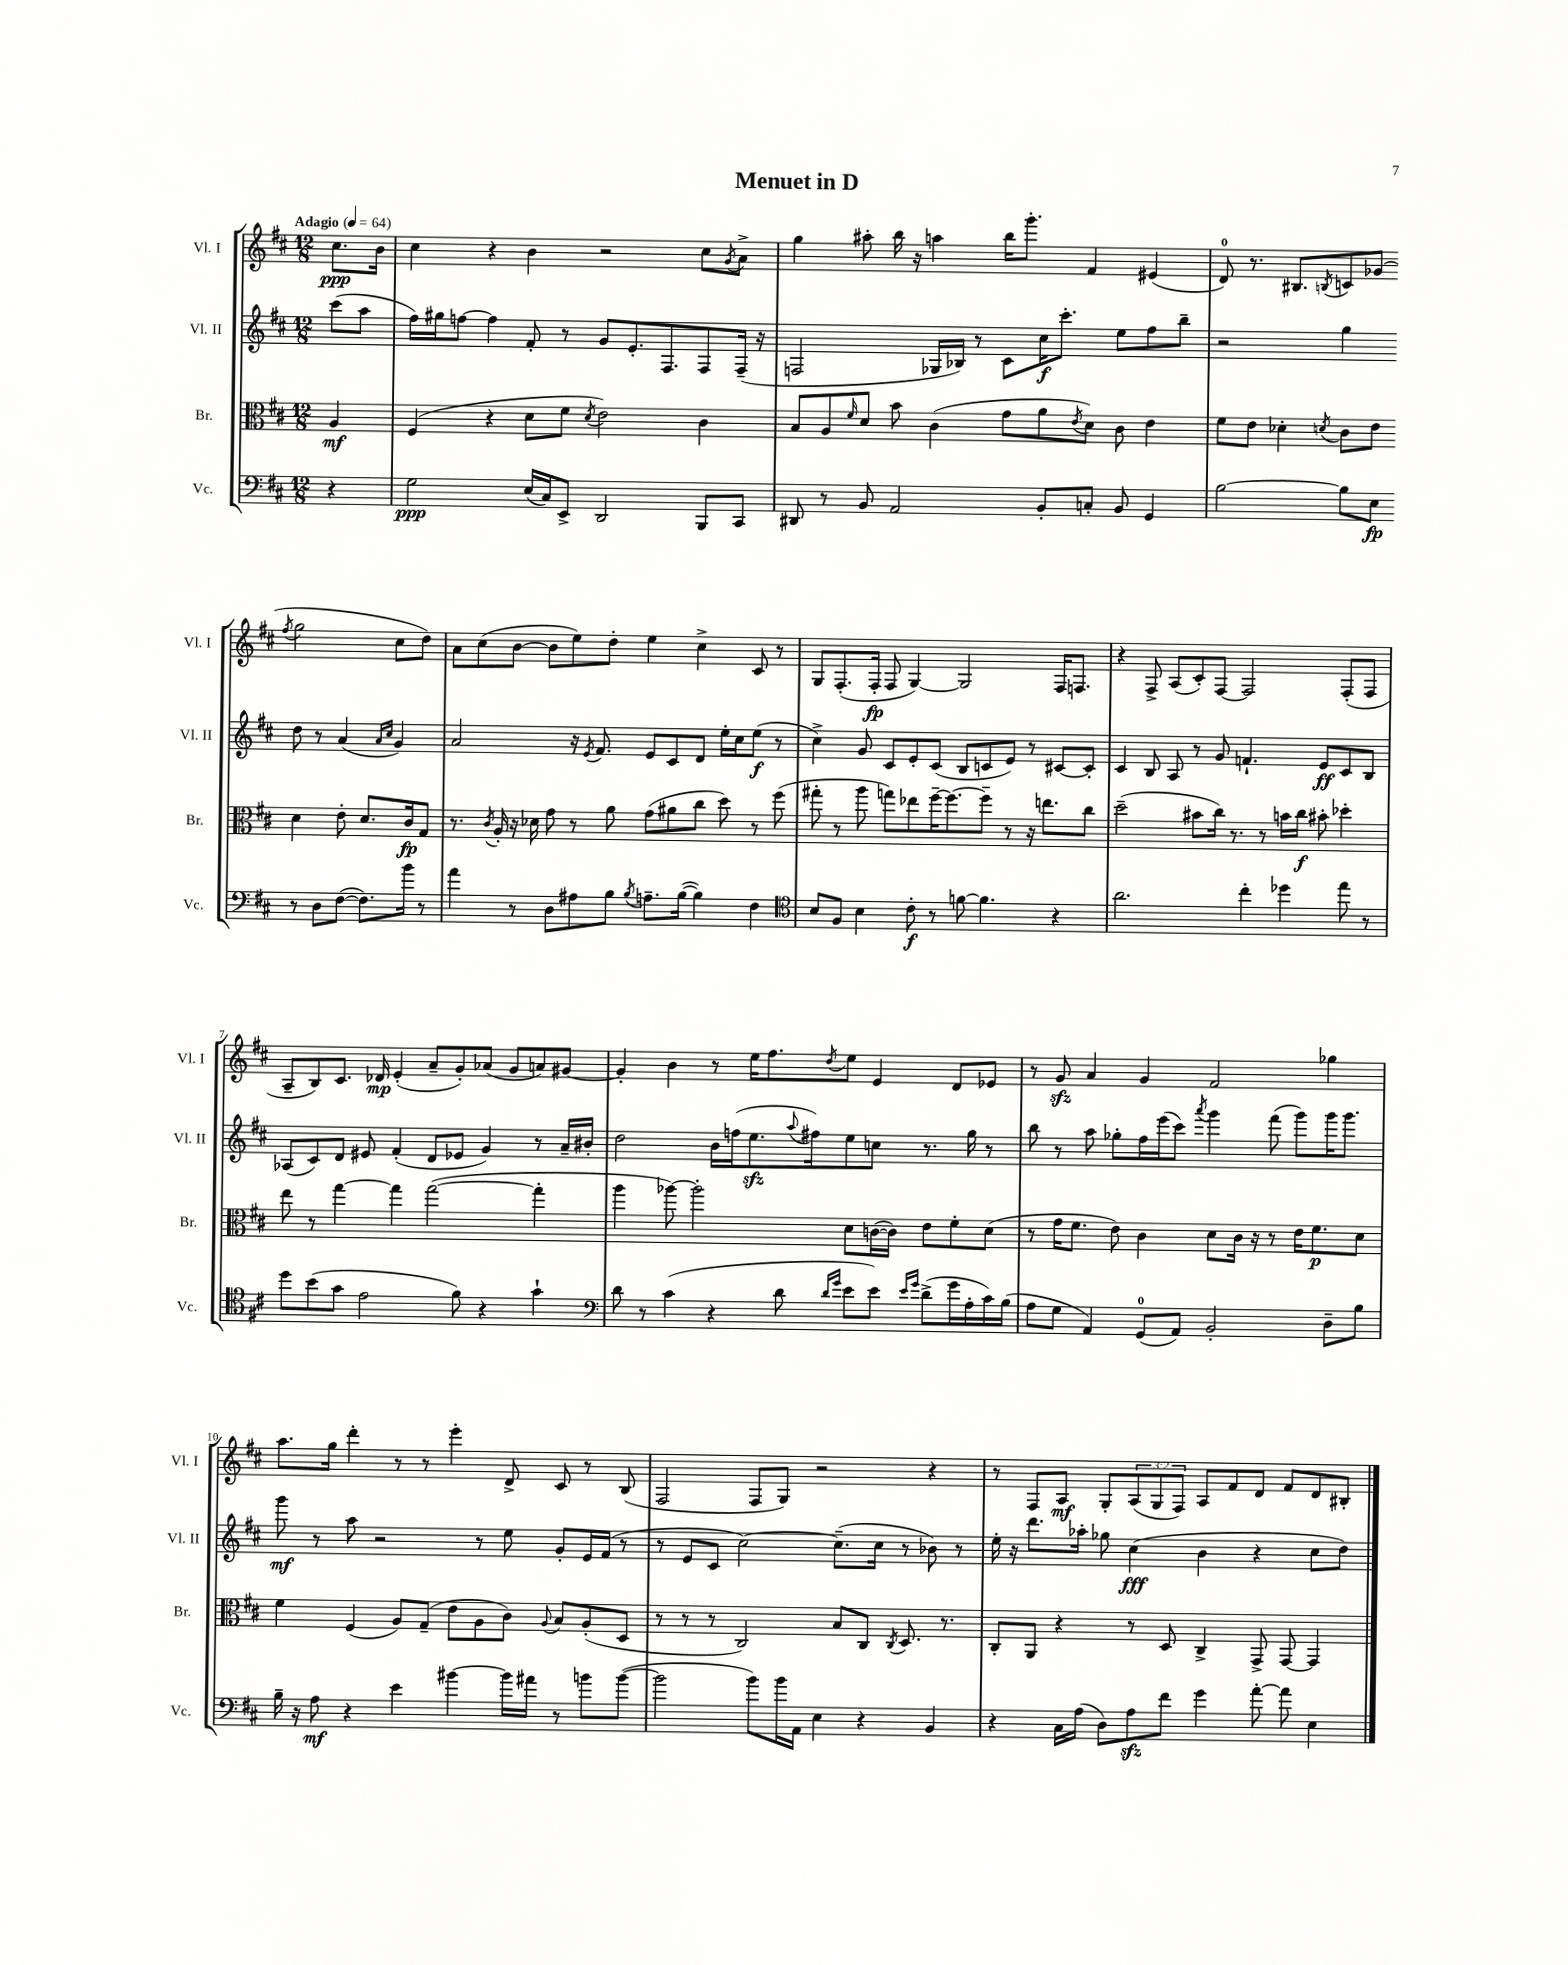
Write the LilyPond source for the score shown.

\header { title = "Menuet in D" }
<<
\new StaffGroup <<
\new Staff = "s0" \with { instrumentName = "Vl. I" shortInstrumentName = "Vl. I" } {
    \clef treble \key d \major \numericTimeSignature \time 12/8 \override Staff.TupletNumber.text = #tuplet-number::calc-fraction-text \partial 4 \tempo "Adagio" 4 = 64
    cis''8.\ppp b'16 |
    cis''4 r4 b'4 r2 cis''8 \acciaccatura { g'8 } a'8-> |
    g''4 ais''8-. b''16 r16 a''4 b''16 g'''8.-. fis'4 eis'4( |
    d'8-0) r8. bis8. \acciaccatura { b8 } c'8 ges'8( \acciaccatura { fis''8 } g''2 cis''8 d''8) |
    a'8 cis''8( b'8~ b'8 e''8) d''8-. e''4 cis''4-> cis'8 r8 |
    g8 fis8.-.( fis16-.\fp fis8 g4~) g2 fis16 f8. |
    r4 fis8-> a8( cis'8-.) fis8~ fis2 fis8-.( fis8 |
    a8-- b8) cis'8. des'16\mp e'4-.( a'8-- g'8-.) aes'8( g'8 a'8) gis'8~ |
    gis'4-. b'4 r8 e''16 fis''8. \acciaccatura { d''8 } e''8 e'4 d'8 ees'8 |
    r8 g'8\sfz a'4 g'4 fis'2 ges''4 |
    a''8. g''16 d'''4-. r8 r8 e'''4-. d'8-> cis'8 r8 b8( |
    fis2 fis8 g8) r2 r4 |
    r8 fis8 a8\mf g8-. \tuplet 3/2 { a8( g8 fis8) } a8 fis'8 d'8 fis'8 d'8 bis8-. \bar "|." |
}
\new Staff = "s1" \with { instrumentName = "Vl. II" shortInstrumentName = "Vl. II" } {
    \clef treble \key d \major \numericTimeSignature \time 12/8 \partial 4
    cis'''8( a''8 |
    fis''16) gis''16 f''8~ f''4 fis'8-. r8 g'8 e'8.-. fis8. fis8 fis16--( r16 |
    f2 ges16 bes16) r8 cis'8 cis''16\f cis'''8.-. e''8 fis''8 b''8-- |
    r2 g''4 d''8 r8 a'4( \grace { a'16 cis''16 } g'4) |
    a'2 r16 \acciaccatura { e'8 } fis'8. e'8 cis'8 d'8 e''16-. cis''16 e''8\f( r8 |
    cis''4->) g'8 cis'8 e'8-. cis'8( b8 c'8 e'8) r8 cis'8~ cis'8-. |
    cis'4 b8 a8 r8 g'8 f'4.-! e'8\ff cis'8 b8 |
    aes8( cis'8) d'8 eis'8 fis'4-.( d'8 ees'8 g'4) r8 a'16-- bis'16-. |
    d''2 b'16 f''16( e''8.\sfz \appoggiatura { a''8 } fis''16) e''8 c''8 r8. g''16 r8 |
    b''8 r8 a''8 ges''8-. fis''16 e'''16( cis'''8) \acciaccatura { a'''8 } g'''4 fis'''8( g'''8) g'''16 g'''8. |
    g'''8\mf r8 a''8 r2 r8 e''8 g'8-. e'16 fis'16( r8 |
    r8 e'8 cis'8 cis''2~) cis''8.--( cis''16 r8 bes'8) r8 |
    e''16-. r16 d'''8. aes''16-. ges''8 cis''4\fff( b'4 r4 cis''8 d''8) \bar "|." |
}
\new Staff = "s2" \with { instrumentName = "Br." shortInstrumentName = "Br." } {
    \clef alto \key d \major \numericTimeSignature \time 12/8 \partial 4
    a4\mf |
    fis4( r4 d'8 fis'8 \acciaccatura { d'8 } e'2) cis'4 |
    b8 a8 \grace { fis'16 } d'8 b'8 cis'4( g'8 a'8 \acciaccatura { e'8 } d'8) cis'8 e'4 |
    fis'8 e'8 des'4-. \acciaccatura { d'8 } cis'8 e'8 d'4 e'8-. d'8. cis'16\fp g8 |
    r8. \acciaccatura { cis'8 } a16-. r16 des'16 g'8 r8 a'8 g'8( ais'8 cis''8 d''8) r8 fis''8( |
    gis''8-. r8 a''8 g''8) ees''8 fis''16~-- fis''8.~ fis''8-- r8 r16 e''8. cis''8 |
    d''2--( bis'8 cis''16) r8. r8 b'16 cis''16\f bis'8-. des''4-. |
    e''8 r8 g''4~ g''4 g''2~( g''4-. |
    a''4 aes''8~) aes''2-. d'8 c'16~( c'16) e'8 fis'8-. d'8( |
    r8 g'16 fis'8. e'8) cis'4 d'8 cis'16 r16 r8 e'16 fis'8.\p d'8 |
    fis'4 fis4( a8) g8--( e'8 a8 cis'8) \appoggiatura { a8 } b8 a8-.( d8 |
    r8 r8 r8 cis2) b8 cis8 \acciaccatura { cis8 } d8. r8. |
    cis8-. a,8 r4 r8 d8 cis4-> g,8-> g,8~ g,4 \bar "|." |
}
\new Staff = "s3" \with { instrumentName = "Vc." shortInstrumentName = "Vc." } {
    \clef bass \key d \major \numericTimeSignature \time 12/8 \partial 4
    r4 |
    g2\ppp e16( cis16) e,8-> d,2 b,,8 cis,8 |
    dis,8 r8 b,8 a,2 b,8-. c8-. b,8 g,4 |
    b2~ b8 e8\fp r8 d8 fis8~( fis8.) b'16 r8 |
    a'4 r8 d8 ais8 b8 \acciaccatura { b8 } a8.-- b16~( b4) fis4 |
    \clef tenor b8 fis8 b4 cis'8-.\f r8 f'8~ f'4. r4 |
    a'2. cis''4-. des''4 e''8 r8 |
    d''8 b'8( g'8 e'2 fis'8) r4 g'4-! |
    \clef bass d'8 r8 cis'4( r4 d'8 \grace { d'16 g'16 } e'8 e'8) \grace { e'16 g'16 } d'8->( g'16 a16-. cis'16) b16( |
    a8 g8 a,4) g,8-0( a,8) b,2-. d8-- b8 |
    b16-- r16 a8\mf r4 e'4 bis'4~ bis'16 ais'16 r8 b'8 b'8~( |
    b'2 b'8) b'16 a,16 e4 r4 b,4 |
    r4 cis16 a16( d8) a8\sfz fis'8 g'4 a'8~-. a'8 e4 \bar "|." |
}
>>
>>
